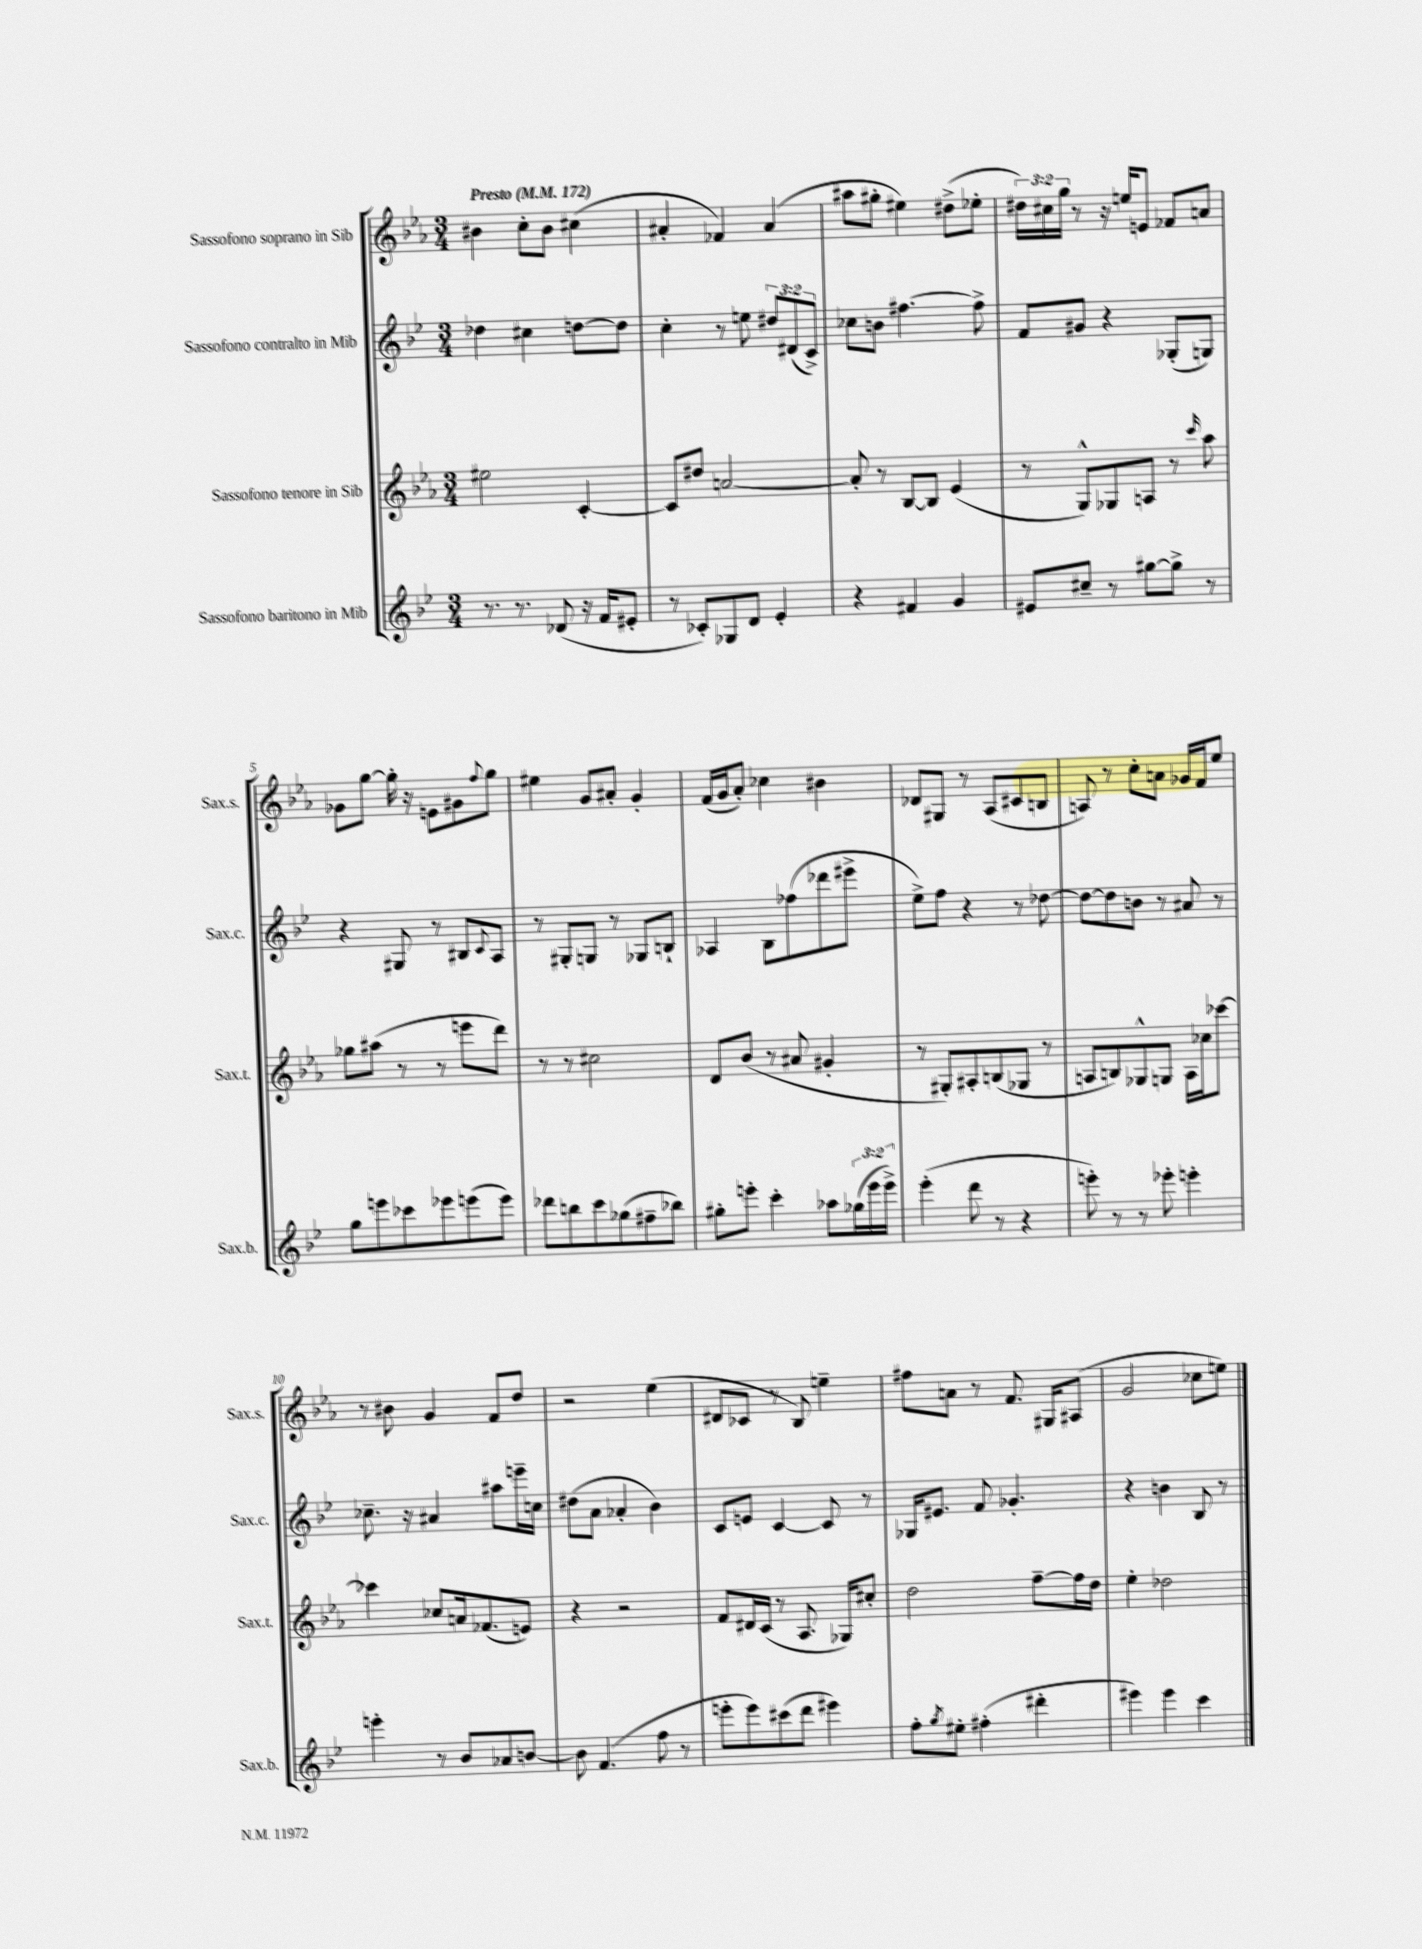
<<
\new StaffGroup <<
\new Staff = "s0" \with { instrumentName = "Sassofono soprano in Sib" shortInstrumentName = "Sax.s." } {
    \clef treble \key ees \major \numericTimeSignature \time 3/4 \override Staff.TupletNumber.text = #tuplet-number::calc-fraction-text \tempo "Presto" 4 = 172
    bis'4 c''8-. bis'8 cis''4( |
    ais'4-. fes'4) ais'4( |
    ais''8 gis''8-. eis''4) dis''8->( ees''8-. |
    \tuplet 3/2 { dis''16) cis''16 g''16 } r8 r16 e''16 e'8 fes'8 a'8 |
    ges'8 g''8~ g''16-. r16 e'8 gis'8 \appoggiatura { f''8 } g''8 |
    eis''4 g'8 ais'8-. g'4-. |
    f'16( g'16 aes'8-.) ces''4 bis'4 |
    des'8 gis8 r8 aes8( cis'8 b8 |
    a8) r8 c''8-. a'8 ges'16 f'16 ees''8 |
    r8 bis'8 g'4 f'8 d''8 |
    r2 ees''4( |
    dis'8 ces'8 r8 bes8) e''4-- |
    fis''8 a'8 r8 f'8. gis16 ais8( |
    g'2 ces''8 e''8) \bar "|." |
}
\new Staff = "s1" \with { instrumentName = "Sassofono contralto in Mib" shortInstrumentName = "Sax.c." } {
    \clef treble \key bes \major \numericTimeSignature \time 3/4 \override Staff.TupletNumber.text = #tuplet-number::calc-fraction-text
    des''4 cis''4 d''8~ d''8 |
    c''4-. r8 e''8 \tuplet 3/2 { dis''8 dis'8( c'8->) } |
    ces''8 b'8 fis''4.~ fis''8-> |
    f'8 gis'8 r4 ges8-.( g8) |
    r4 gis8 r8 bis8 \appoggiatura { c'8 } a8 |
    r8 gis8-. g8 r8 ges8 b8-! |
    aes4 bes8 fes''8( des'''8 eis'''8-> |
    ees''8->) f''8 r4 r8 des''8~ |
    des''8~ des''8 b'8 r8 ais'8 r8 |
    ces''8.-- r16 ais'4 ais''8 e'''16-- c''16 |
    dis''8( a'8 aes'4-. bes'4) |
    c'8 e'8 c'4~ c'8 r8 |
    ges16 eis'8. f'8 ges'4.-. |
    r4 b'4 bes8 r8 \bar "|." |
}
\new Staff = "s2" \with { instrumentName = "Sassofono tenore in Sib" shortInstrumentName = "Sax.t." } {
    \clef treble \key ees \major \numericTimeSignature \time 3/4
    eis''2 c'4~-. |
    c'8 dis''8 a'2~ |
    a'8-. r8 bes8~ bes8 ees'4( |
    r8 g8-^) ges8 a8 r8 \grace { c'''16 } aes''8 |
    ges''8 ais''8( r8 r8 e'''8 d'''8) |
    r8 r8 cis''2 |
    d'8 bes'8( r8 ais'8 gis'4-. |
    r8 gis8-.) ais8-. b8( ges8 r8 |
    a8 b8) ges8-^ g8 a16 ces''16 ces'''8~ |
    ces'''4 ces''8 a'16 fes'8.( e'8) |
    r4 r2 |
    f'8 dis'16 c'16( r8 aes8. ges16) cis''8-. |
    d''2 f''8~-- f''16 d''16 |
    ees''4-. des''2 \bar "|." |
}
\new Staff = "s3" \with { instrumentName = "Sassofono baritono in Mib" shortInstrumentName = "Sax.b." } {
    \clef treble \key bes \major \numericTimeSignature \time 3/4 \override Staff.TupletNumber.text = #tuplet-number::calc-fraction-text
    r8. r8. des'8( r16 f'16 eis'8-. |
    r8 ces'8-.) ges8 d'8 ees'4-. |
    r4 fis'4 g'4 |
    eis'8 cis''8-- r8 gis''8~ gis''8-> r8 |
    g''8 e'''8 ces'''8 ees'''8 e'''8( e'''8) |
    des'''8 b''8 c'''8 ges''8( fis''8-- bes''8) |
    gis''8-. e'''8-. c'''4-. aes''8 \tuplet 3/2 { ges''16( e'''16 e'''16->) } |
    ees'''4-.( d'''8 r8 r4 |
    e'''8-.) r8 r8 ees'''8-. e'''4-. |
    e'''4-. r8 bes'8 aes'8 b'8~ |
    b'8 f'4.( f''8 r8 |
    e'''8-. e'''8) cis'''8( d'''8 eis'''4) |
    f''8-. \acciaccatura { g''8 } eis''8-. fis''4-.( dis'''4-. |
    eis'''4) eis'''4 c'''4 \bar "|." |
}
>>
>>
